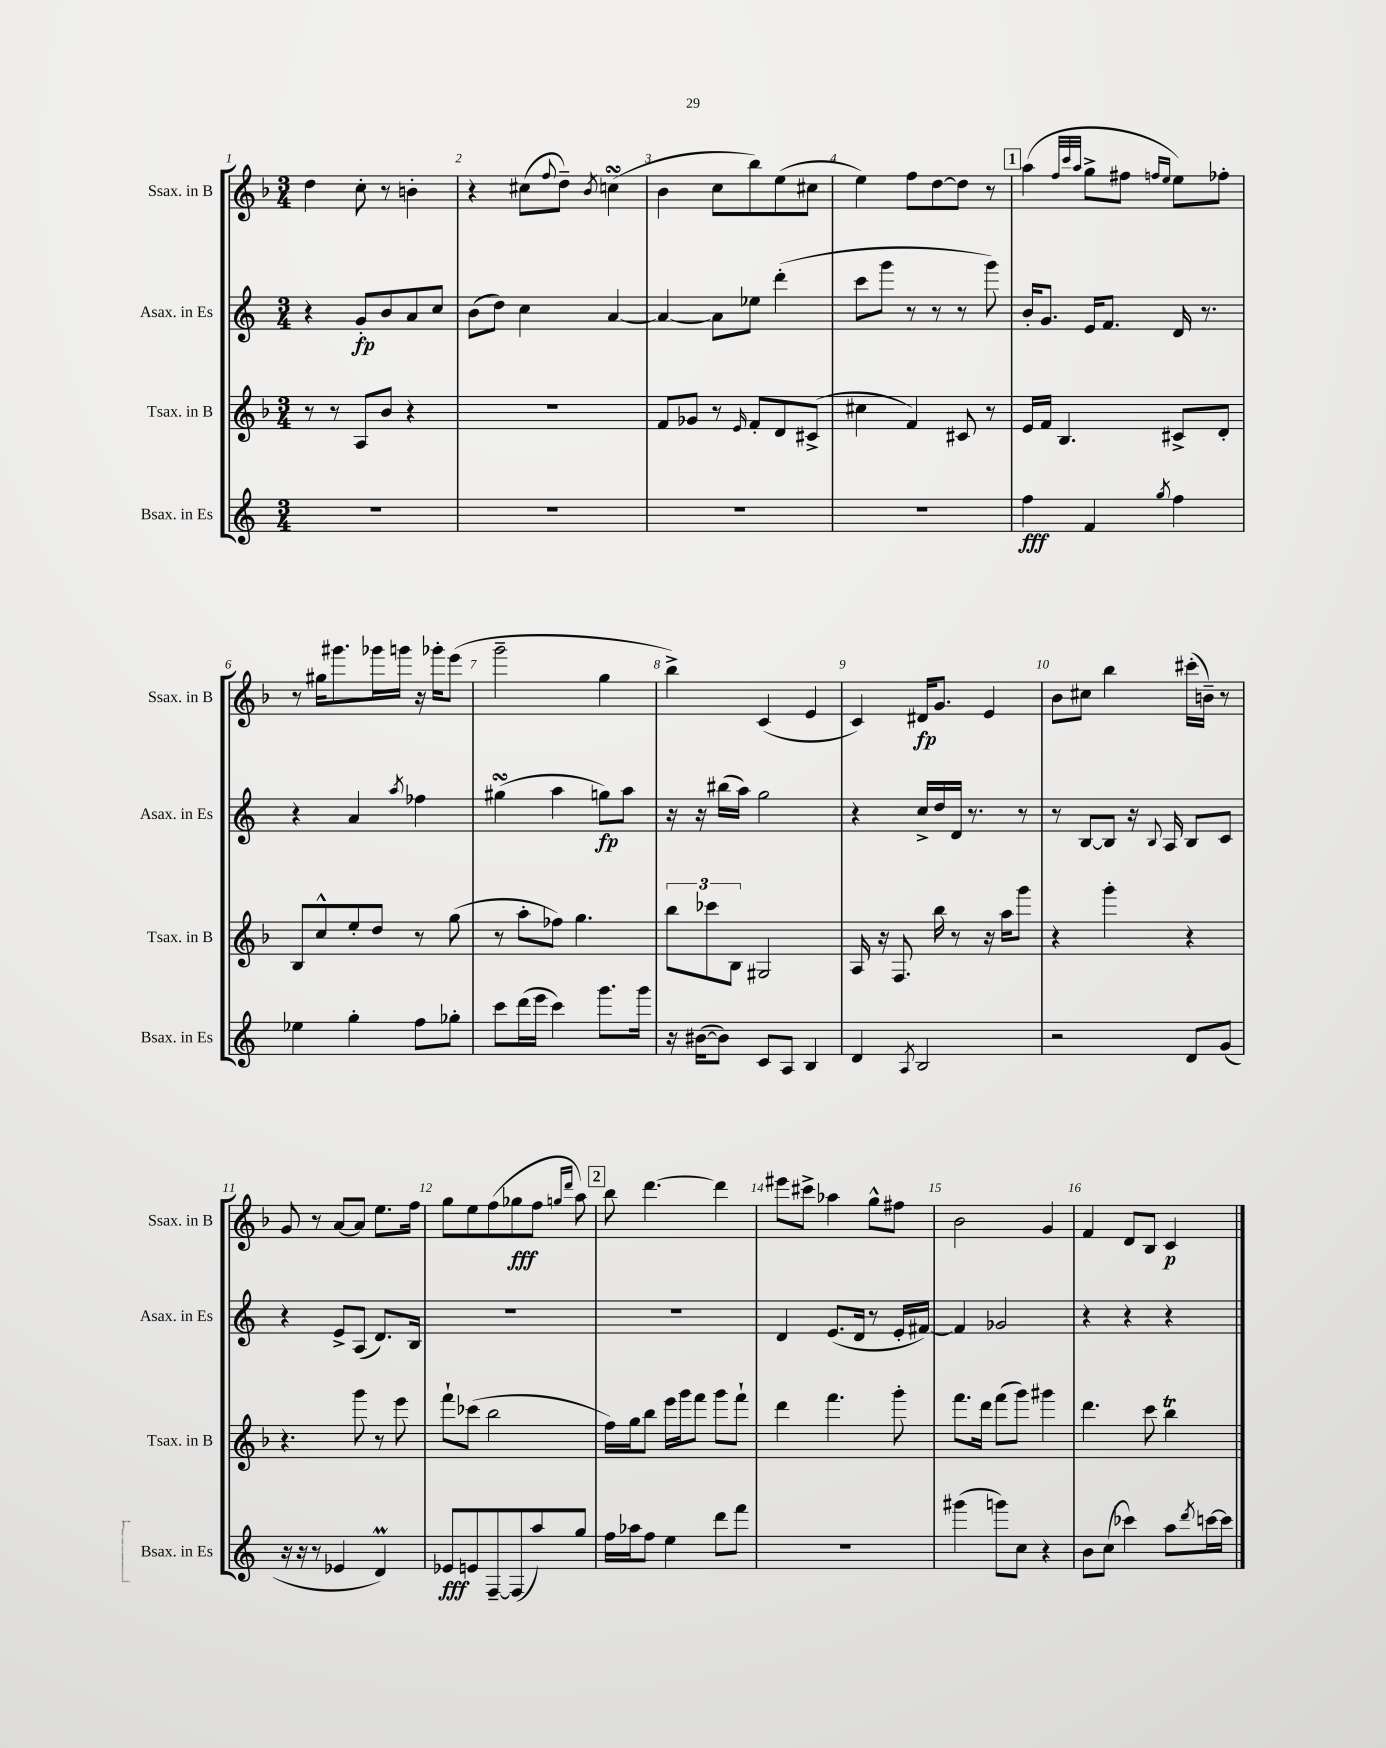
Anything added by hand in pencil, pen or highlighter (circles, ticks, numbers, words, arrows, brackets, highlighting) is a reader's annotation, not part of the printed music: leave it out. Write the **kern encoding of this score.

**kern	**kern	**kern	**kern
*staff4	*staff3	*staff2	*staff1
*clefG2	*clefG2	*clefG2	*clefG2
*k[]	*k[b-]	*k[]	*k[b-]
*M3/4	*M3/4	*M3/4	*M3/4
2.r	8r	4r	4dd\
.	8r	.	.
.	8A/L	8g'/L	8cc'\
.	8b-/J	8b/	8r
.	4r	8a/	4b'\
.	.	8cc/J	.
=	=	=	=
2.r	2.r	(8b\L	4r
.	.	8dd\J)	.
.	.	4cc\	(8cc#\L
.	.	.	8qqff/
.	.	.	8dd~\J)
.	.	.	8qb-/
.	.	[4a/	(4cc\
=	=	=	=
2.r	8f/L	4a/_	4b-\
.	8g-/J	.	.
.	8r	8a\]L	8cc\L
.	16qqe/	.	.
.	8f'/L	8ee-\J	8bb-\)
.	8d/	(4ddd'\	(8ee\
.	(8c#^/J	.	8cc#\J
=	=	=	=
2.r	4cc#\	8ccc\L	4ee\)
.	.	8ggg\J	.
.	4f/)	8r	8ff\L
.	.	8r	[8dd\
.	8c#/	8r	8dd\]J
.	8r	8ggg\)	8r
=	=	=	=
4ff\	16e/LL	16b'/LK	(4aa\
.	16f/JJ	8.g/J	.
.	4.B-/	.	.
.	.	.	32qqff/LLL
.	.	.	32qqccc/
.	.	.	32qqaa/JJJ
4f/	.	16e/LK	8gg^\L
.	.	8.f/J	.
.	.	.	8ff#\J
.	.	.	16qqff/LL
8qgg/	.	.	16qqee/JJ
4ff\	8c#^/L	16d/	8ee\L)
.	.	8.r	.
.	8d'/J	.	8ff-'\J
=	=	=	=
4ee-\	8B-/L	4r	8r
.	8cc^^/	.	16gg#\LK
.	.	.	8.ggg#\
4gg'\	8ee'/	4a/	.
.	8dd/J	.	16ggg-\L
.	.	.	16ggg\JJ
.	.	8qaa/	.
8ff\L	8r	4ff-\	16r
.	.	.	16ggg-'\LK
8gg-'\J	(8gg\	.	(8eee\J
=	=	=	=
8ccc\L	8r	(4gg#\	2ggg~\
(16ddd\L	8aa'\L	.	.
16eee\JJ	.	.	.
4ccc\)	8ff-\J)	4aa\	.
.	4.gg\	.	.
8.ggg\L	.	8gg\L)	4gg\
.	.	8aa\J	.
16ggg\Jk	.	.	.
=	=	=	=
16r	12bb-\L	16r	4bb-^\)
([16b#\LK	.	16r	.
.	12ccc-\	.	.
8b#\]J)	.	(16bb#\LL	.
.	12B-\J	.	.
.	.	16aa\JJ)	.
8c/L	2G#/	2gg\	(4c/
8A/J	.	.	.
4B/	.	.	4e/
=	=	=	=
4d/	16A/	4r	4c/)
.	16r	.	.
.	8.F/	.	.
8qA/	.	.	.
2B/	.	16cc^/LL	16d#/LK
.	16bb-\	16dd/	8.g/J
.	8r	16d/JJ	.
.	.	8.r	.
.	16r	.	4e/
.	16aa\LK	.	.
.	8ggg\J	8r	.
=	=	=	=
2r	4r	8r	8b-\L
.	.	[8B/L	8cc#\J
.	4ggg'\	8B/]J	4bb-\
.	.	16r	.
.	.	8qqB/	.
.	.	16A/	.
8d/L	4r	8B/L	(16ccc#'\LL
.	.	.	16b~\JJ)
(8g/J	.	8c/J	8r
=	=	=	=
16r	4.r	4r	8g/
16r	.	.	.
8r	.	.	8r
4e-/	.	8e^/L	[8a/L
.	8ggg\	(8A/J	8a/]J
4d/)	8r	8.d/L)	8.ee\L
.	8eee\	.	.
.	.	16B/Jk	16ff\Jk
=	=	=	=
8e-/L	8fff`\L	2.r	8gg\L
8e/	(8ccc-\J	.	8ee\
[8F~/	2bb-\	.	(8ff\
(8F/]	.	.	8gg-\
8aa/)	.	.	8ff\J
.	.	.	16qqgg/LL
.	.	.	16qqddd/JJ
8gg/J	.	.	8aa\)
=	=	=	=
16ff\LL	16ff\LL)	2.r	8bb-\
16aa-\J	16gg\J	.	.
8ff\J	8bb-\J	.	[4.ddd\
4ee\	16eee\LL	.	.
.	16ggg\J	.	.
.	8fff\J	.	.
8ddd\L	8ggg\L	.	4ddd\]
8fff\J	8fff`\J	.	.
=	=	=	=
2.r	4ddd\	4d/	8eee#\L
.	.	.	8ccc#^\J
.	4.fff\	(8.e/L	4aa-\
.	.	16d/Jk	.
.	.	8r	8gg^^\L
.	8ggg'\	16e'/LL	8ff#\J
.	.	[16f#/JJ)	.
=	=	=	=
(4ggg#\	8.fff\L	4f#/]	2b-\
.	16ddd\Jk	.	.
8ggg\L)	(8fff\L	2g-/	.
8cc\J	8ggg\J)	.	.
4r	4ggg#\	.	4g/
=	=	=	=
8b\L	4.ddd\	4r	4f/
(8cc\J	.	.	.
4ccc-\)	.	4r	8d/L
.	8ccc\	.	8B-/J
8aa\L	4bb-\	4r	4c/
8qddd/	.	.	.
[16ccc\L	.	.	.
16ccc\]JJ	.	.	.
==	==	==	==
*-	*-	*-	*-
